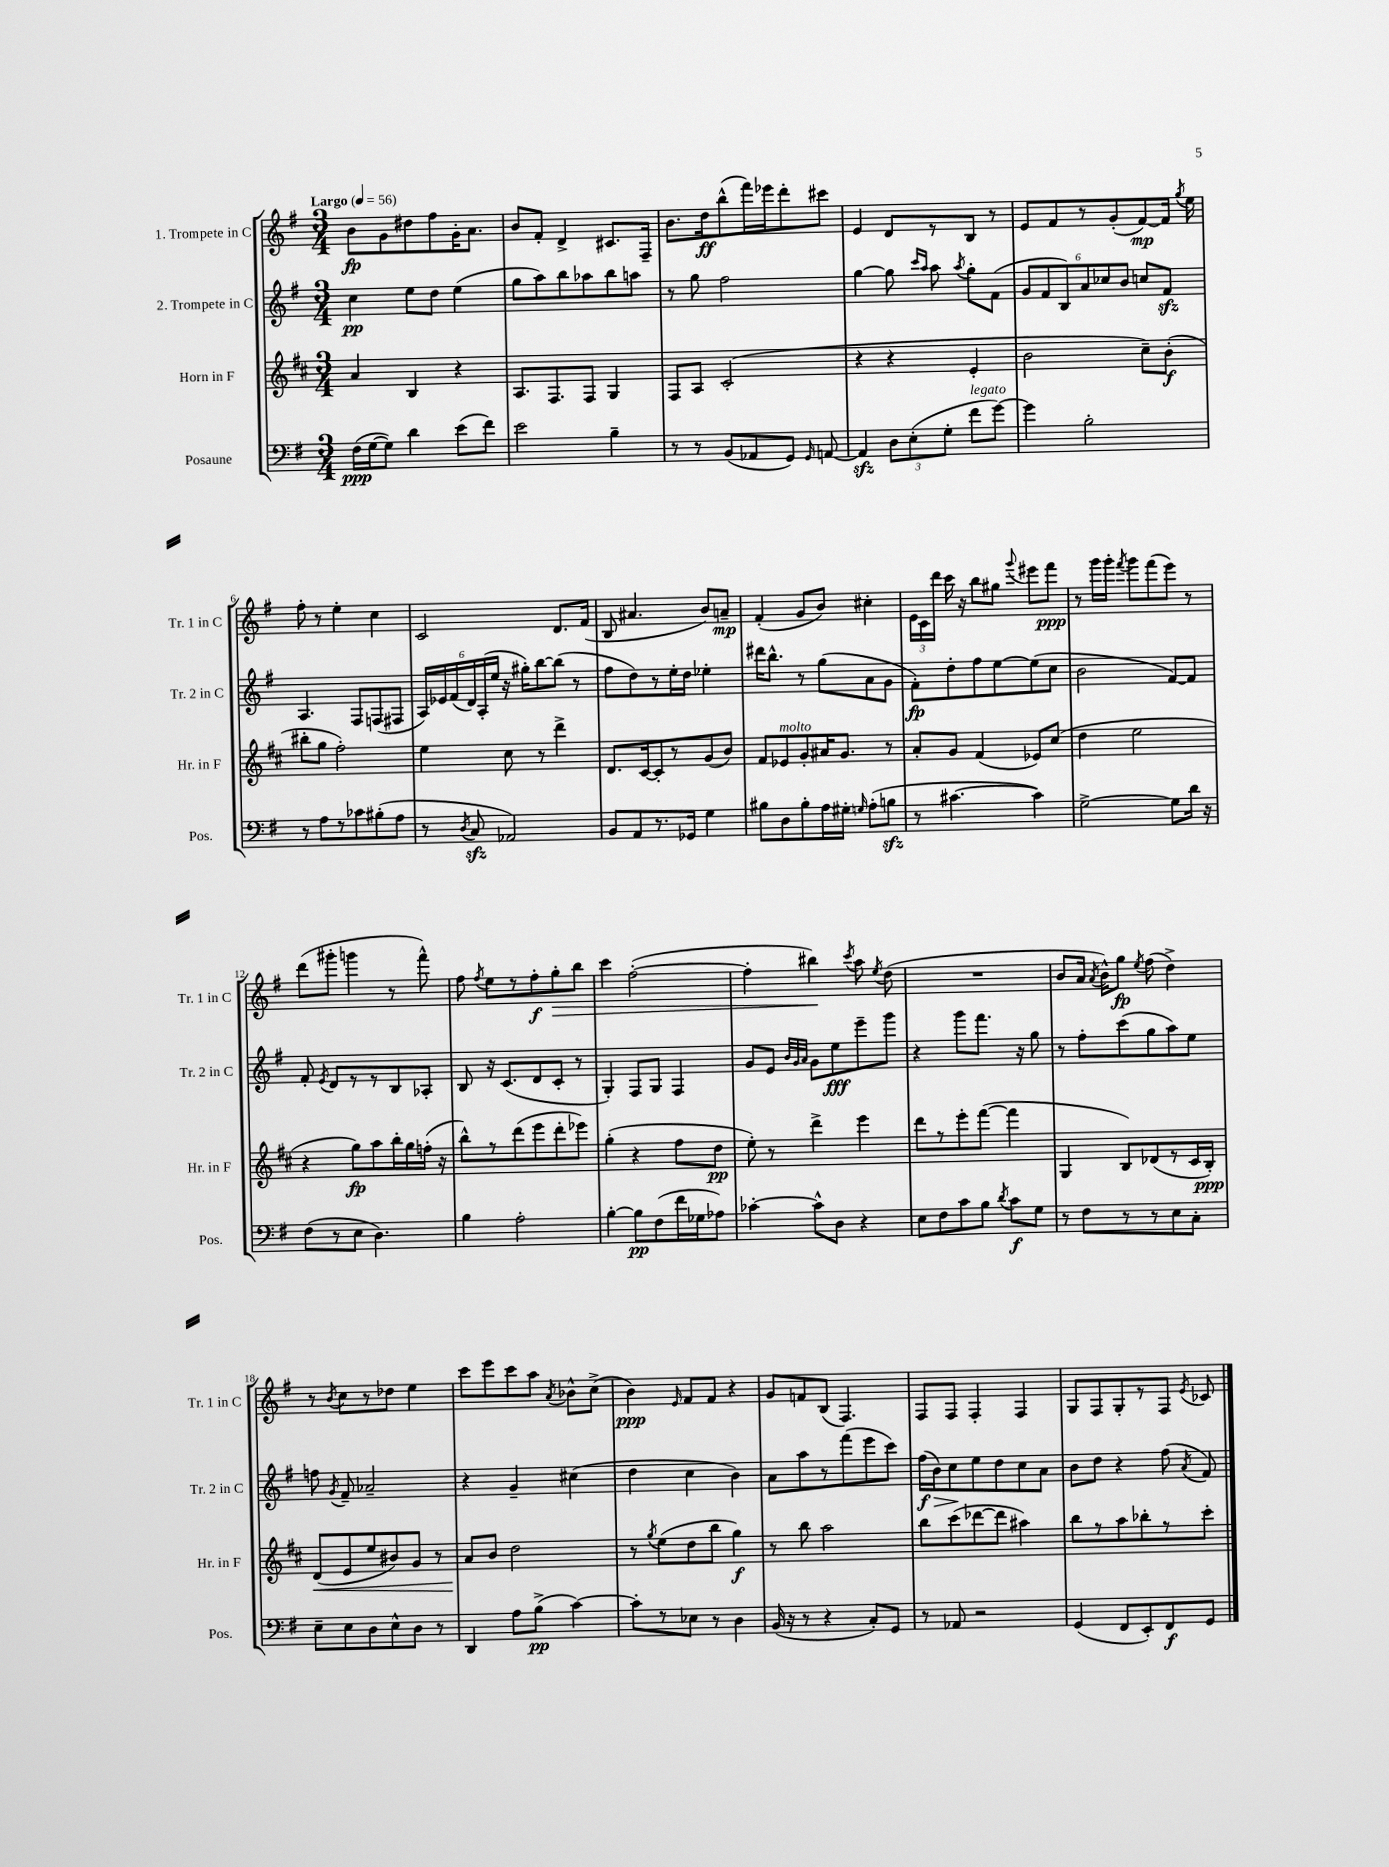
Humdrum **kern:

**kern	**kern	**kern	**kern
*staff4	*staff3	*staff2	*staff1
*clefF4	*clefG2	*clefG2	*clefG2
*k[f#]	*k[f#c#]	*k[f#]	*k[f#]
*M3/4	*M3/4	*M3/4	*M3/4
*MM56	*MM56	*MM56	*MM56
(16F#	4a	4cc	8b
[16G	.	.	.
8G])	.	.	8g
4d	4B	8ee	8dd#
.	.	8dd	8ff#
(8e	4r	(4ee	16g'
.	.	.	8.a
8f#)	.	.	.
=	=	=	=
2e	8.A	8gg	8b
.	.	8aa)	8f#'
.	8.F#	.	.
.	.	8bb	4d^
.	8F#	8aa-	.
4B~	4G	8bb	8.c#
.	.	8aa	.
.	.	.	16F#~
=	=	=	=
8r	8F#	8r	8.b
8r	8A	8gg	.
.	.	.	16dd
(8BB	(2c#'	2ff#	(8bb^^
8AA-	.	.	16fff#)
.	.	.	16eee-
8GG)	.	.	8ddd'
16qqGG	.	.	.
[8AA	.	.	8ccc#
=	=	=	=
4AA]	4r	[4gg	4e
12D	4r	8gg]	8d
(12E'	.	.	.
.	.	16qqccc	.
.	.	16qqaa	.
.	.	8aa	8r
12G'	.	.	.
.	.	8qaa	.
8f#	4e'	8gg'	8B
[8g)	.	(8f#	8r
=	=	=	=
4g]	2b	12g	8e
.	.	12f#	.
.	.	.	8f#
.	.	12B)	.
2B'	.	12a	8r
.	.	12cc-	.
.	.	.	(8g'
.	.	12b	.
.	8cc#~)	8cc	[8f#)
.	(8b'	8f#	16f#]
.	.	.	8qgg
.	.	.	16ee
=	=	=	=
8r	8bb#'	4.A	8ff#'
8A	8gg	.	8r
8r	2ff#')	.	4ee'
8c-	.	8F#	.
(8B#'	.	(8F	4cc
8A	.	8F#	.
=	=	=	=
8r	4ee	24A)	2c
.	.	24e-	.
.	.	(24f#	.
8qD	.	.	.
8C	.	24d)	.
.	.	(24A'	.
.	.	24ee	.
2AA-)	8cc#	16r	.
.	.	16gg#')	.
.	8r	[8bb	.
.	4ddd^	(8bb]	8.d
.	.	8r	.
.	.	.	(16f#
=	=	=	=
8BB	8.d	8ff#	8B
8AA	.	8dd)	4.a#
.	[16c#	.	.
8.r	8c#']	8r	.
.	8r	16ee'	.
16GG-	.	16dd	.
4G	(8g	4ee-'	8b)
.	8b)	.	8a~
=	=	=	=
8B#	8f#	16ddd#	(4f#'
.	.	8.bb^^	.
8D	8e-	.	.
8B#'	8g'	8r	8g
16A	16a#	(8gg	8b)
16G#'	8.g	.	.
16qqG	.	.	.
(8A'	.	8a	4cc#'
8B	8r	8g	.
=	=	=	=
8r	8a'	8f#')	24e
.	.	.	24c
.	.	.	24ddd
[4.c#	8g	8dd'	16ccc
.	.	.	16r
.	(4f#	8ff#	8bb
.	.	[8ee	8gg#
.	.	.	8qqggg
4c#])	8e-)	(8ee]	8eee#
.	(8cc#	8cc	8fff#
=	=	=	=
[2G^	4dd	2b	8r
.	.	.	16ggg
.	.	.	16ggg'
.	.	.	8qfff#
.	2ee	.	8ggg
.	.	.	(8fff#
8G]	.	[8f#)	8eee)
16d	.	8f#]	8r
16r	.	.	.
=	=	=	=
(8F#	4r	8f#'	(8ddd
.	.	8qe	.
8r	.	8d	8ggg#'
8E	8gg)	8r	4ggg
4.D)	8aa	8r	.
.	16bb'	8B	8r
.	16gg	.	.
.	(16ff'	8A-'	8fff#^^)
.	16r	.	.
=	=	=	=
4B	8bb^^)	8B	8ff#
.	.	.	8qff#
.	8r	16r	8ee
.	.	(8.c	.
2A'	(8ddd	.	8r
.	8eee	8d	8ff#'
.	8ddd'	8c'	8gg'
.	8eee-)	8r	8bb
=	=	=	=
[4B'	(4gg'	4G')	4ccc
8B]	4r	8F#	([2ff#'
(8F#	.	8G	.
16f#	8ff#	4F#	.
16G-	.	.	.
8A-)	8dd	.	.
=	=	=	=
[4c-'	8ee')	8g	4ff#']
.	8r	8e	.
.	.	32qqb	.
.	.	32qqg	.
.	.	32qqa	.
8c-^^]	4ddd^	8g	4bb#)
8D	.	8ee	.
.	.	.	8qccc
4r	4eee	8eee~	8aa
.	.	.	8qee
.	.	8ggg	(8dd
=	=	=	=
8E	8ddd	4r	2.r
8F#	8r	.	.
8c	8eee'	8ggg	.
8B	([8fff#	8.fff#	.
8qd	.	.	.
8c	4fff#]	.	.
.	.	16r	.
8G	.	8gg	.
=	=	=	=
8r	4G	8r	8b
8F#	.	8ff#'	16a
.	.	.	8qa
.	.	.	16b^^)
8r	8B)	(8ccc	8gg
.	.	.	8qee
8r	(8d-	8gg	(8ff#
8E	8r	8aa)	4dd^)
8C'	16c#	8ee	.
.	16B')	.	.
=	=	=	=
8E~	(8d	8ff	8r
.	.	8qg	8qb
8E	8e	8f#~	8cc
8D	8ee	2a-~	8r
8E^^	8b#)	.	8dd-
8D	8g	.	4ee
8r	8r	.	.
=	=	=	=
4DD	8a	4r	8ccc
.	8b	.	8eee
8A	2dd	4g~	8ccc
(8B^	.	.	8aa
.	.	.	8qa
[4c)	.	(4cc#	8b-^^
.	.	.	(8cc^
=	=	=	=
8c']	8r	4dd	4b)
.	8qgg	.	.
8r	(8ee	.	.
.	.	.	16qqe
8E-	8dd	4cc	8f#
8r	8bb	.	8f#
4D	4gg)	4b)	4r
=	=	=	=
(16BB	8r	8a	8g
16r	.	.	.
8r	8bb	8aa	8f
4r	2aa	8r	(8B
.	.	(8fff#	4.F#)
8C')	.	8eee	.
8GG	.	8ccc)	.
=	=	=	=
8r	8bb	(16ff#	8F#
.	.	16b)	.
8AA-	(8ccc#	8cc	8F#
2r	[8ddd-	8ee	4F#'
.	8ddd-]	8dd	.
.	4aa#)	8cc	4F#
.	.	8a	.
=	=	=	=
(4GG	8bb	8b	8G
.	8r	8dd	8F#
8FF#	8aa	4r	8G'
8EE')	8bb-'	.	8r
8FF#	8r	(8ff#	8F#
.	.	8qa	8qe
8GG	8ccc#'	8f#)	8c-
==	==	==	==
*-	*-	*-	*-
